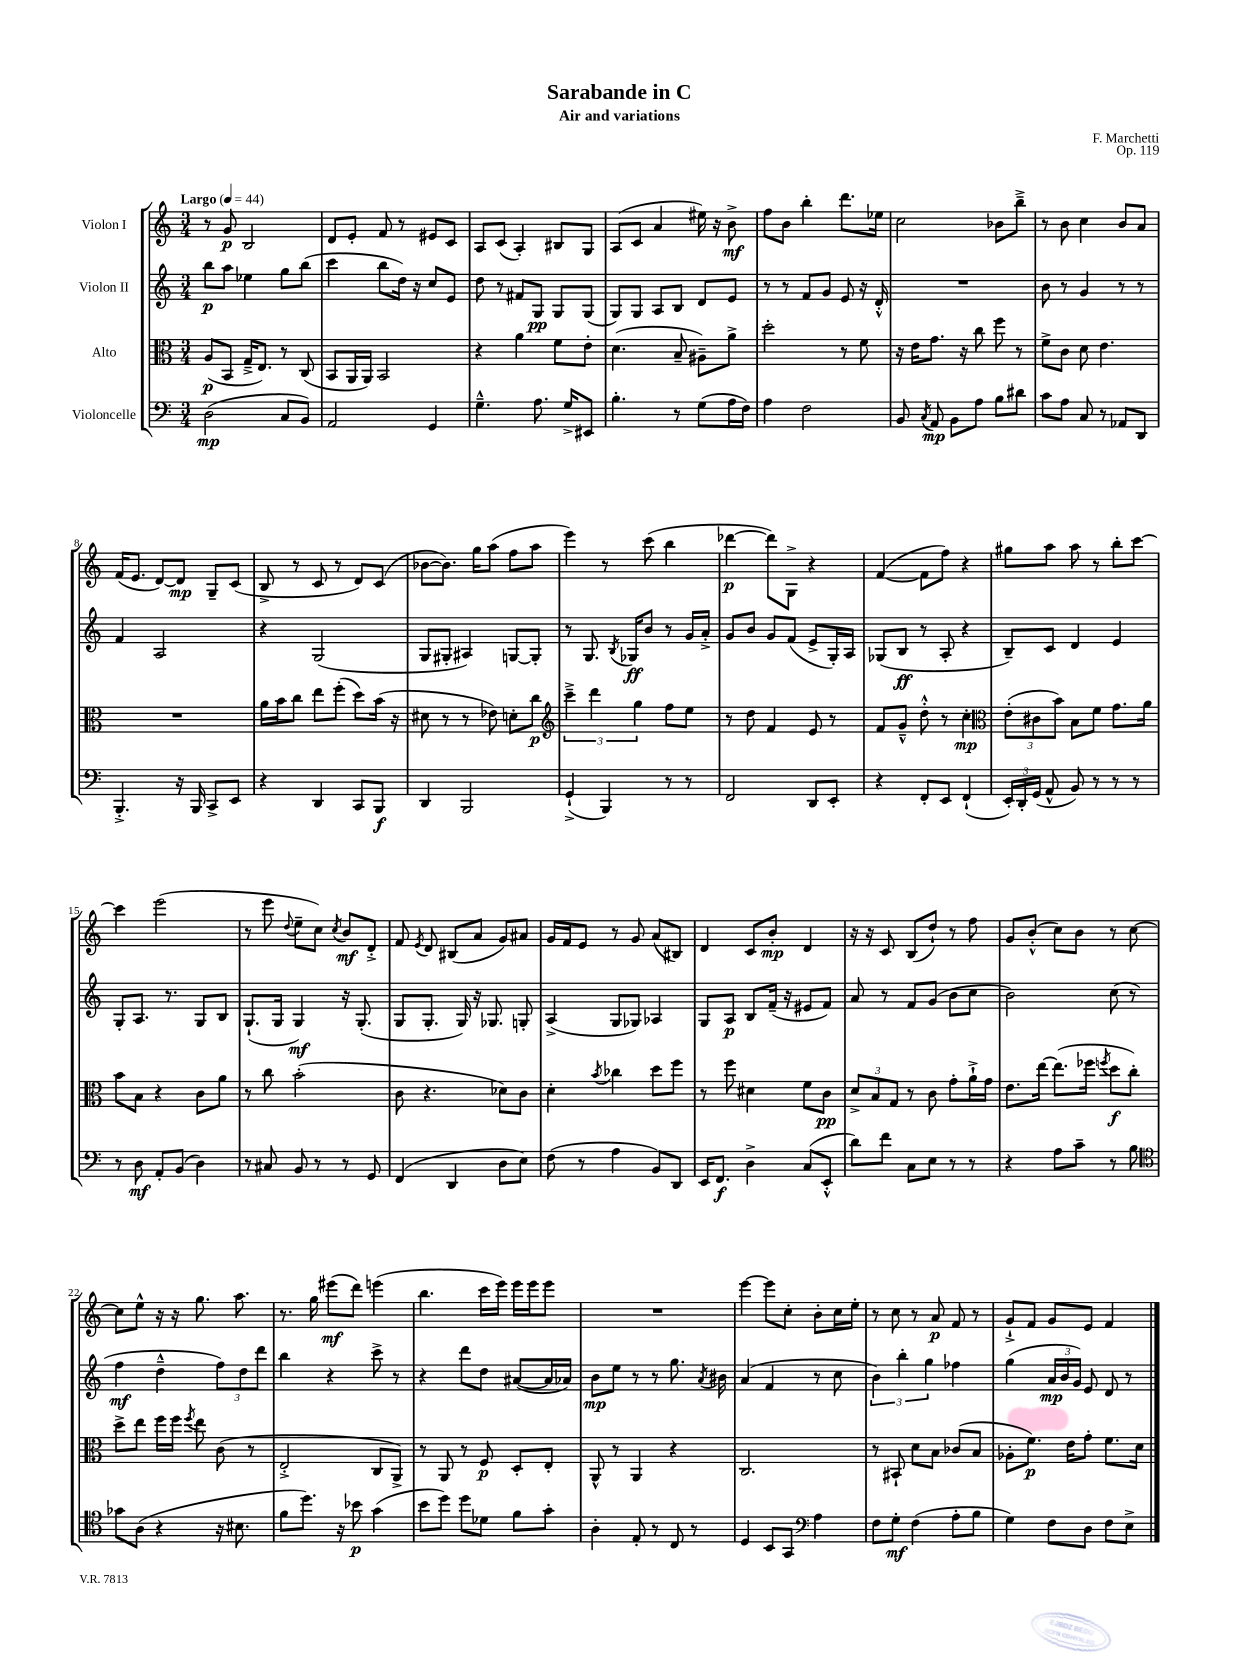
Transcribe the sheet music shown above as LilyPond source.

\header { title = "Sarabande in C" composer = "F. Marchetti" subtitle = "Air and variations" opus = "Op. 119" }
<<
\new StaffGroup <<
\new Staff = "s0" \with { instrumentName = "Violon I" } {
    \clef treble \key c \major \numericTimeSignature \time 3/4 \tempo "Largo" 4 = 44
    \autoBeamOff r8 g'8\p b2 |
    d'8[ e'8]-. f'8 r8 eis'8[ c'8] |
    a8[ c'8]( a4-.) bis8[ g8] |
    a8[( c'8] a'4 eis''16) r16 b'8->\mf |
    f''8[ b'8] b''4-. d'''8.[ ees''16] |
    c''2 bes'8[ b''8]---> |
    r8 b'8 c''4 b'8[ a'8] |
    f'16[( e'8.] d'8[~) d'8]\mp g8[-- c'8]( |
    b8-> r8 c'8 r8 d'8[) c'8]( |
    bes'8[~ bes'8.]) g''16[ a''8]( f''8[ a''8] |
    e'''4) r8 c'''8( b''4 |
    des'''4~\p des'''8[) g8]-> r4 |
    f'4~( f'8[ f''8]) r4 |
    gis''8[ a''8] a''8 r8 b''8[-. c'''8]~ |
    c'''4 e'''2( |
    r8 e'''8 \appoggiatura { d''8 } e''8[-- c''8]) \acciaccatura { c''8 } b'8[\mf d'8]-.-> |
    f'8 \acciaccatura { e'8 } d'8 bis8[( a'8] g'8[) ais'8] |
    g'16[ f'16 e'8] r8 g'8 a'8[( bis8]) |
    d'4 c'8[ b'8]-.\mp d'4 |
    r16 r16 c'8 b8[( d''8]-!) r8 f''8 |
    g'8[ b'8]-.-^( c''8[) b'8] r8 c''8~ |
    c''8[ e''8]-^ r16 r16 g''8. a''8. |
    r8. g''16 eis'''8[\mf( d'''8]) e'''4( |
    b''4. c'''16[ e'''16]) e'''16[ e'''16 e'''8] |
    R2. |
    e'''4~ e'''8[ c''8]-. b'8[-. c''16 e''16]-. |
    r8 c''8 r8 a'8\p f'8 r8 |
    g'8[-!-> f'8] g'8[ e'8] f'4 \bar "|." |
}
\new Staff = "s1" \with { instrumentName = "Violon II" } {
    \clef treble \key c \major \numericTimeSignature \time 3/4
    \autoBeamOff b''8[\p a''8] ees''4 g''8[ b''8]( |
    c'''4 b''8[ d''16]) r16 c''8[ e'8] |
    d''8 r8 fis'8[ g8]\pp g8[ g8]( |
    g8[) g8] a8[ b8] d'8[ e'8] |
    r8 r8 f'8[ g'8] e'8 r16 d'16-.-^ |
    R2. |
    b'8 r8 g'4 r8 r8 |
    f'4 a2 |
    r4 g2( |
    g8[ gis8]-. ais4) g8[~ g8]-. |
    r8 g8. \acciaccatura { b8 } ges16[\ff b'8] r8 g'16[ a'16]-.-> |
    g'8[ b'8] g'8[ f'8]( e'8[-> g16-.) a16] |
    ges8[( b8]\ff r8 a8-. r4 |
    b8[--) c'8] d'4 e'4 |
    g8[-. a8.] r8. g8[ b8] |
    g8.[-!( g16] g4\mf) r16 g8.-.( |
    g8[ g8.]-. g16) r16 ges8. g8-. |
    a4->( g8[ ges8]) aes4 |
    g8[ a8]\p b8[ f'16]--( r16 eis'8[ f'8]) |
    a'8 r8 f'8[ g'8]( b'8[ c''8] |
    b'2) c''8( r8 |
    f''4\mf d''4---^ \tuplet 3/2 { f''8[) d''8 d'''8] } |
    b''4 r4 c'''8-> r8 |
    r4 d'''8[ d''8] ais'8[~( ais'16 aes'16]) |
    b'8[\mp e''8] r8 r8 g''8. \acciaccatura { a'8 } bis'16 |
    a'4( f'4 r8 c''8 |
    \tuplet 3/2 { b'4) b''4-. g''4 } fes''4 |
    g''4( \tuplet 3/2 { a'16[\mp b'16 g'16]) } e'8 d'8 r8 \bar "|." |
}
\new Staff = "s2" \with { instrumentName = "Alto" } {
    \clef alto \key c \major \numericTimeSignature \time 3/4
    \autoBeamOff a8[\p( b,8] g16[---> e8.]) r8 c8( |
    b,8[ a,16 a,16]) b,2 |
    r4 a'4 f'8[ e'8]-. |
    d'4.( b8-- ais8[--) a'8]-> |
    d''2-. r8 f'8 |
    r16 e'16[ g'8.] r16 c''8 f''8 r8 |
    f'8[-> c'8] d'8 e'4. |
    R2. |
    a'16[ b'16 c''8] e''8[ f''8]-.( d''8[) b'16]( r16 |
    dis'8 r8 r8 ees'8) d'8[-. c''8]\p |
    \clef treble \tuplet 3/2 { c'''4---> d'''4 g''4 } f''8[ e''8] |
    r8 d''8 f'4 e'8 r8 |
    f'8[ g'8]---^ d''8-.-^ r8 c''4-.\mp |
    \clef alto \tuplet 3/2 { e'8[-.( cis'8 b'8]) } b8[ f'8] g'8.[ a'16] |
    b'8[ b8] r4 c'8[ a'8] |
    r8 c''8 b'2-.( |
    c'8 r4. des'8[) c'8] |
    d'4-. \acciaccatura { b'8 } ces''4 d''8[ f''8] |
    r8 f''8 dis'4 f'8[ c'8]\pp |
    \tuplet 3/2 { d'8[-> b8 g8] } r8 c'8 g'8[-. a'16-!-> g'16] |
    e'8.[ e''16]~ e''8.[( fes''16] \acciaccatura { f''8 } d''8[\f c''8]-.) |
    d''8[-> e''8] f''16[ f''16] \acciaccatura { f''8 } e''8 c'8( r8 |
    e2-.-> c8[ a,8]->) |
    r8 a,8 r8 f8\p d8[-. e8]-. |
    a,8-^ r8 a,4 r4 |
    c2. |
    r8 bis,8-! d'8[ b8] ces'8[( b8] |
    aes8[-. f'8.]\p) e'16[ g'8]-. f'8.[ d'16] \bar "|." |
}
\new Staff = "s3" \with { instrumentName = "Violoncelle" } {
    \clef bass \key c \major \numericTimeSignature \time 3/4
    \autoBeamOff d2\mp( c8[ b,8]) |
    a,2 g,4 |
    g4.---^ a8. g16[-> eis,8] |
    b4.-. r8 g8[( a16 f16]) |
    a4 f2 |
    b,8 \acciaccatura { c8 } a,8\mp b,8[ a8] b8[ dis'8] |
    c'8[ a8] c8 r8 aes,8[ d,8] |
    b,,4.-.-> r16 b,,16 c,8[-> e,8] |
    r4 d,4 c,8[ b,,8]\f |
    d,4 b,,2 |
    g,4-!->( b,,4) r8 r8 |
    f,2 d,8[ e,8]-. |
    r4 f,8[-. e,8] f,4-!( |
    \tuplet 3/2 { e,16[-.) d,16-. g,16]( } a,8-^ b,8) r8 r8 r8 |
    r8 d8\mf a,8[-. b,8]( d4) |
    r8 cis8 b,8 r8 r8 g,8 |
    f,4( d,4 d8[ e8]) |
    f8( r8 a4 b,8[) d,8] |
    e,16[ f,8.]\f d4-> c8[( e,8]-.-^ |
    d'8[) f'8] c8[ e8] r8 r8 |
    r4 a8[ c'8]-- r8 b8 |
    \clef tenor ges'8[ a8]( r4 r16 bis8. |
    f'8[ d''8.]) r16 bes'8\p g'4( |
    b'8[ d''8]) d''8[ des'8] f'8[ g'8]-. |
    a4-. e8-. r8 c8 r8 |
    d4 b,8[ g,8] \clef bass a4 |
    f8[ g8]-.\mf f4( a8[-. b8] |
    g4) f8[ d8] f8[ e8]-> \bar "|." |
}
>>
>>
